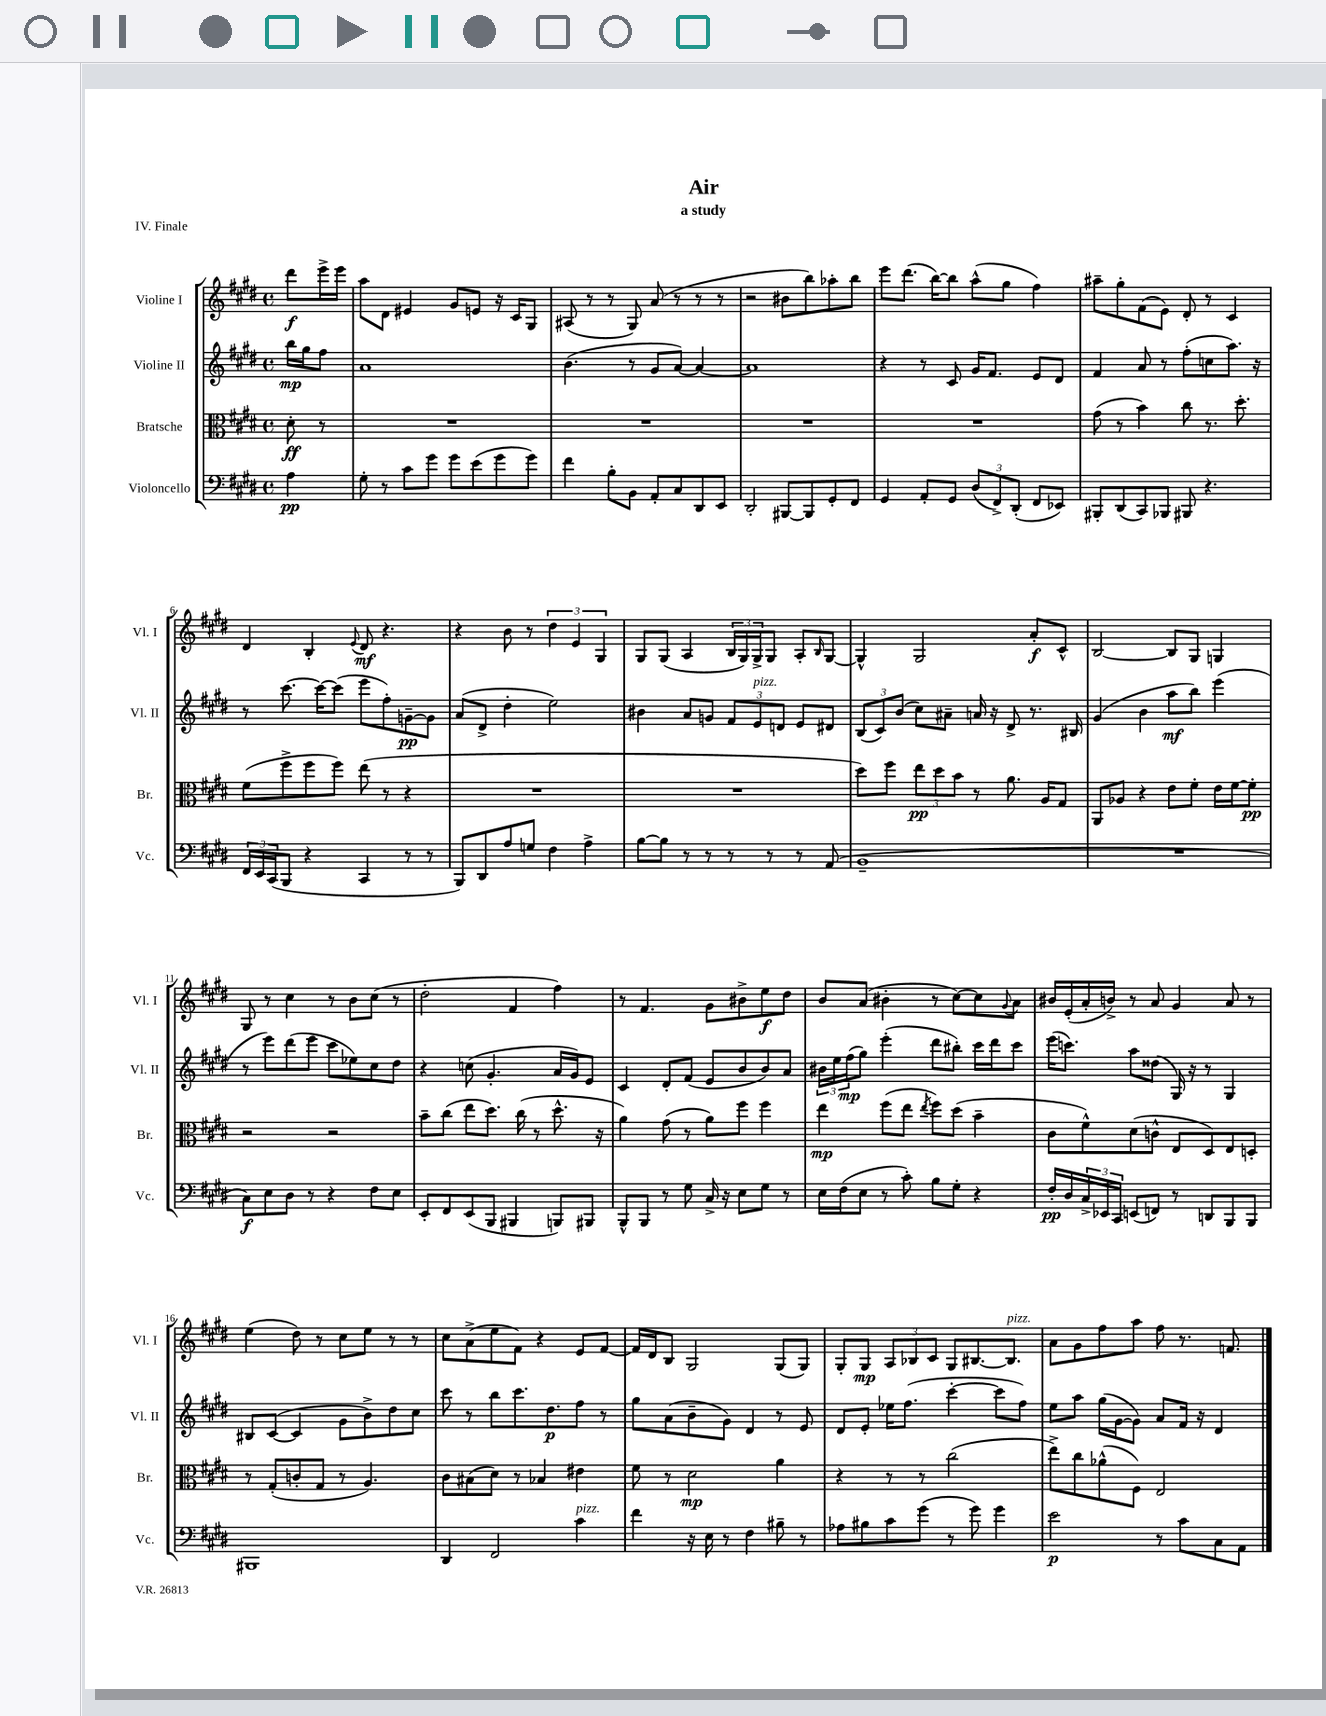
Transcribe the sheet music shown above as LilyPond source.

\header { title = "Air" subtitle = "a study" piece = "IV. Finale" }
<<
\new StaffGroup <<
\new Staff = "s0" \with { instrumentName = "Violine I" shortInstrumentName = "Vl. I" } {
    \clef treble \key e \major \defaultTimeSignature \time 4/4 \partial 4
    dis'''8\f e'''16-> e'''16 |
    a''8 dis'8 eis'4 gis'8 e'8 r16 cis'16 gis8 |
    ais8( r8 r8 gis8) a'8( r8 r8 r8 |
    r2 bis'8 b''8) aes''8-. b''8 |
    e'''8 dis'''8.( b''16~) b''8 a''8-^( gis''8 fis''4) |
    ais''8-- gis''8-. fis'8( e'8) dis'8-. r8 cis'4 |
    dis'4 b4-. \appoggiatura { e'8 } dis'8\mf r4. |
    r4 b'8 r8 \tuplet 3/2 { dis''4 e'4 gis4 } |
    gis8 gis8( a4 \tuplet 3/2 { b16 gis16) gis16-> } gis8 a8-. \grace { b16 } gis8~ |
    gis4-^ gis2 a'8-.\f cis'8-^ |
    b2~ b8 gis8 g4 |
    gis8 r8 cis''4 r8 b'8 cis''8( r8 |
    dis''2-. fis'4 fis''4) |
    r8 fis'4. gis'8 bis'8-> e''8\f dis''8 |
    b'8 a'8( bis'4-. r8 cis''8~) cis''8 \appoggiatura { gis'8 } a'8 |
    bis'16 e'16-.( a'16-. b'16->) r8 a'8 gis'4 a'8 r8 |
    e''4( dis''8) r8 cis''8 e''8 r8 r8 |
    cis''8 a'8->( e''8 fis'8) r4 e'8 fis'8~ |
    fis'16 dis'16 b8 gis2 gis8( gis8) |
    gis8-. gis8\mp \tuplet 3/2 { a8 bes8 cis'8 } gis8 bis8.~ bis8.^\markup { \italic "pizz." } |
    a'8 gis'8 fis''8 a''8 fis''8 r8. f'8. \bar "|." |
}
\new Staff = "s1" \with { instrumentName = "Violine II" shortInstrumentName = "Vl. II" } {
    \clef treble \key e \major \defaultTimeSignature \time 4/4 \partial 4
    b''16\mp gis''16 fis''8 |
    a'1 |
    b'4.( r8 gis'8 a'8~) a'4~ |
    a'1 |
    r4 r8 cis'8 gis'16 fis'8. e'8 dis'8 |
    fis'4 a'8 r8 fis''8-.( c''8 a''8.) r16 |
    r8 cis'''8.~ cis'''16~ cis'''8( e'''8 fis''8-.) g'8~--\pp g'8 |
    a'8( dis'8-> dis''4-. e''2) |
    bis'4 a'8 g'8 \tuplet 3/2 { fis'8 e'8^\markup { \italic "pizz." } d'8 } e'8 dis'8 |
    \tuplet 3/2 { b8( cis'8) b'8( } cis''8) ais'8-- a'16 r16 dis'8-> r8. bis16 |
    gis'4( b'4 a''8\mf b''8) e'''4( |
    r8 e'''8) dis'''8( e'''8 cis'''8 ees''8) cis''8 dis''8 |
    r4 c''8( gis'4.-. a'16 gis'16) e'8 |
    cis'4 dis'8-. fis'8( e'8 b'8 b'8) a'8 |
    \tuplet 3/2 { bis'16 e''16 fis''16\mp( } gis''8) e'''4-.( dis'''8 bis''8-.) cis'''16 dis'''16 cis'''8 |
    e'''16( c'''8.) a''8 disis''8( gis16) r16 r8 gis4 |
    bis8 cis'8~( cis'4 gis'8 b'8->) dis''8 cis''8 |
    cis'''8 r8 b''8 cis'''8. dis''8.\p fis''8 r8 |
    gis''8 a'8( b'8-- gis'8) dis'4 r8 e'8 |
    dis'8 e'8-. ees''16 fis''8.( cis'''4~-. cis'''8 fis''8) |
    e''8 a''8 gis''16( gis'16~ gis'8) a'8 fis'16 r16 dis'4 \bar "|." |
}
\new Staff = "s2" \with { instrumentName = "Bratsche" shortInstrumentName = "Br." } {
    \clef alto \key e \major \defaultTimeSignature \time 4/4 \partial 4
    dis'8-.\ff r8 |
    R1 |
    R1 |
    R1 |
    R1 |
    gis'8( r8 b'4) cis''8 r8. dis''8.-. |
    fis'8( fis''8-> fis''8 fis''8) e''8( r8 r4 |
    R1 |
    R1 |
    dis''8) fis''8 \tuplet 3/2 { e''8\pp dis''8 b'8 } r8 a'8. a16 gis8 |
    a,8 aes8 r4 e'8 fis'8-. e'16 fis'16~ fis'8-.\pp |
    r2 r2 |
    b'8-- cis''8( e''8 dis''8.) cis''16( r8 dis''8.-^ r16 |
    a'4) gis'8( r8 a'8) fis''8 fis''4 |
    e''4\mp fis''8( e''8 \acciaccatura { e''8 } fis''8) dis''8( b'4-- |
    cis'8 fis'8-^) dis'8( c'8-^ e8 dis8) e8 d8-. |
    r8 gis8-.( c'8-. gis8 r8 a4.) |
    cis'8 bis8( dis'8) r8 bes4 eis'4 |
    fis'8 r8 dis'2\mp a'4 |
    r4 r8 r8 cis''2( |
    e''8->) cis''8 aes'8-^( fis8) e2 \bar "|." |
}
\new Staff = "s3" \with { instrumentName = "Violoncello" shortInstrumentName = "Vc." } {
    \clef bass \key e \major \defaultTimeSignature \time 4/4 \partial 4
    a4\pp |
    gis8-. r8 cis'8 gis'8 gis'8 e'8( gis'8 gis'8) |
    fis'4 b8-. b,8 a,8-. cis8 dis,8 e,8 |
    dis,2-. bis,,8~ bis,,8 gis,8-. fis,8 |
    gis,4 a,8-. gis,8 \tuplet 3/2 { dis8( fis,8->) dis,8-.( } fis,8 ees,8) |
    bis,,8-. dis,8( cis,8) bes,,8 bis,,8 r4. |
    \tuplet 3/2 { fis,16 e,16 cis,16( } b,,8 r4 cis,4 r8 r8 |
    b,,8) dis,8 a8 g8 fis4 a4-> |
    b8~ b8 r8 r8 r8 r8 r8 a,8( |
    b,1-- |
    R1 |
    cis8\f) e8 dis8 r8 r4 fis8 e8 |
    e,8-. fis,8 e,8( b,,8 bis,,4 b,,8) bis,,8 |
    b,,8-^ b,,8 r8 gis8 cis16-> r16 e8 gis8 r8 |
    e16 fis16( e8 r8 cis'8-.) b8 gis8-. r4 |
    fis16-.\pp dis16 \tuplet 3/2 { cis16-> ees,16 cis,16 } e,8( f,8) r8 d,8 b,,8 b,,8 |
    bis,,1 |
    dis,4 fis,2 cis'4^\markup { \italic "pizz." } |
    fis'4 r16 e16 r8 fis4 bis8-- r8 |
    aes8 bis8 cis'8 gis'8( r8 gis'8) gis'4 |
    e'2\p r8 cis'8 cis8 a,8 \bar "|." |
}
>>
>>
